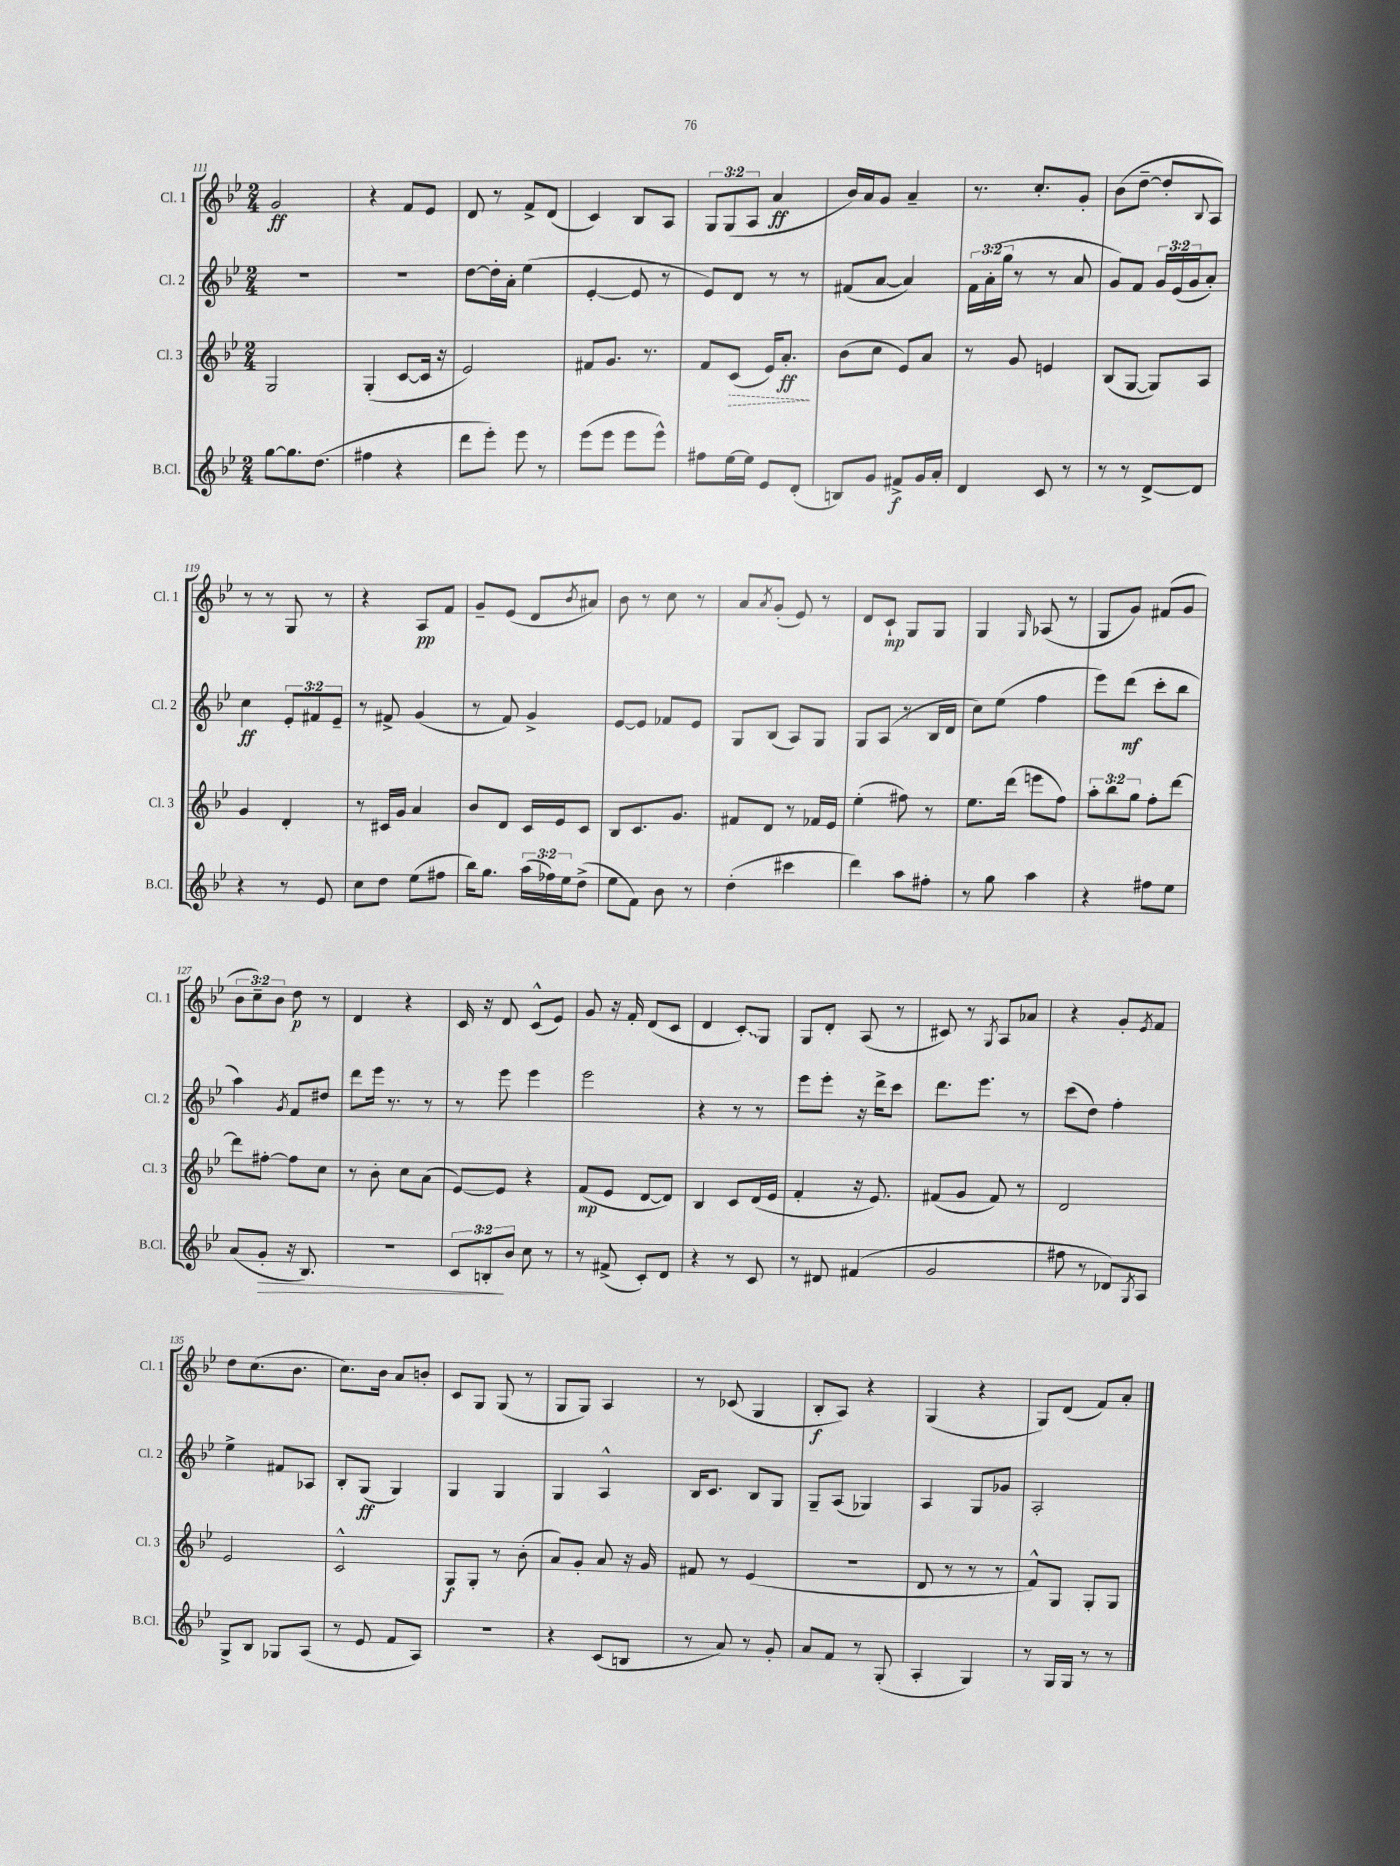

**kern	**kern	**kern	**kern
*staff4	*staff3	*staff2	*staff1
*clefG2	*clefG2	*clefG2	*clefG2
*k[b-e-]	*k[b-e-]	*k[b-e-]	*k[b-e-]
*M2/4	*M2/4	*M2/4	*M2/4
[8gg\L	2G/	2r	2g/
8.gg\]	.	.	.
(8.dd\J	.	.	.
=	=	=	=
4ff#\	(4G'/	2r	4r
4r	[8c/L	.	8f/L
.	16c/]Jk	.	8e-/J
.	16r	.	.
=	=	=	=
8ddd\L	2e-/)	[8dd\L	8d/
8eee-'\J)	.	16dd'\]L	8r
.	.	16a'\JJ	.
8eee-\	.	(4ee-\	8f^/L
8r	.	.	(8d/J
=	=	=	=
(8eee-\L	8f#/L	[4e-'/	4c/)
8eee-\J	8.g/J	.	.
8eee-\L	.	8e-/]	8B-/L
.	8.r	.	.
8eee-^^\J)	.	8r	8A/J
=	=	=	=
8ff#\L	8f/L	8e-/L)	12G/L
.	.	.	(12G/
[16ee-\L	(8c/J	8d/J	.
.	.	.	12A/J
16ee-\]JJ	.	.	.
8e-/L	16e-/LK)	8r	4a/
.	8.a'/J	.	.
(8d'/J	.	8r	.
=	=	=	=
8B/L)	(8b-\L	(8f#/L	16b-/LL)
.	.	.	16a/J
8g/J	8cc\J	[8a/J	8g/J
8f#^/L	8e-/L)	4a/])	4a~/
16g/L	8a/J	.	.
16a'/JJ	.	.	.
=	=	=	=
4d/	8r	24f\LL	8.r
.	.	(24a'\	.
.	.	24gg\JJ	.
.	8g/	8r	.
.	.	.	8.cc'/L
8c/	4e/	8r	.
8r	.	8a/	8g'/J
=	=	=	=
8r	(8B-/L	8g/L)	(8b-\L
8r	[8G/J	8f/J	[8dd~\J
[8d^/L	8G/]L)	24g/LL	8dd'/]L
.	.	(24e-/	.
.	.	24g/J	.
.	.	.	8qqB-/
8d/]J	8A/J	8a'/J)	8A/J)
=	=	=	=
4r	4g/	4cc\	8r
.	.	.	8r
8r	4d'/	12e-'/L	8G/
.	.	12f#/	.
8e-/	.	.	8r
.	.	12e-~/J	.
=	=	=	=
8cc\L	8r	8r	4r
8dd\J	16c#/LL	8f#^/	.
.	16g/JJ	.	.
(8ee-\L	4a/	(4g/	8A/L
8ff#\J	.	.	8f/J
=	=	=	=
16bb-\LK)	8b-/L	8r	8g~/L
8.gg\J	.	.	.
.	8d/J	8f/)	(8e-/J
(24aa\LL	16c/LL	4g^/	8d/L
24ff-\)	.	.	.
.	16e-/J	.	.
24ee-\J	.	.	.
.	.	.	8qb-/
(8dd^\J	8c/J	.	8a#/J)
=	=	=	=
8ee-\L	8B-/L	[8e-/L	8b-\
8f\J)	8.c/	8e-/]J	8r
8b-\	.	8f-/L	8cc\
.	8.g/J	.	.
8r	.	8e-/J	8r
=	=	=	=
(4dd'\	8f#/L	8G/L	8a/L
.	.	.	8qa/
.	8d/J	(8B-/J	(8g'/J
4ccc#\	8r	8A/L)	8e-/)
.	16f-/LL	8G/J	8r
.	16e-/JJ	.	.
=	=	=	=
4ddd\)	(4ee-'\	8G/L	8d/L
.	.	(8A/J	8c`/J
8aa\L	8ff#\)	8r	8G/L
8ff#'\J	8r	16B-/LL	8G/J
.	.	16d/JJ	.
=	=	=	=
8r	8.ee-\L	8cc\L)	4G/
8gg\	.	(8ee-\J	.
.	(16ddd\Jk	.	.
.	.	.	16qqG/
4aa\	8eee\L	4ff\	(8A-/
.	8ff\J)	.	8r
=	=	=	=
4r	12aa'\L	8eee-\L)	8G/L
.	12bb-\	.	.
.	.	(8ddd\J	8g/J)
.	12gg\J	.	.
8ff#\L	8ff'\L	8ccc'\L	(8f#/L
8ee-\J	[8ddd\J	8bb-\J	8g/J
=	=	=	=
(8a/L	8ddd\]L	4aa\)	12b-\L
.	.	.	12cc~\)
8g'/J	[8ff#'\J	.	.
.	.	.	12b-\J
.	.	8qg/	.
16r	8ff#\]L	8f/L	8dd\
8.B-/)	.	.	.
.	8cc\J	8dd#/J	8r
=	=	=	=
2r	8r	8ddd\L	4d/
.	8b-'\	16eee-\Jk	.
.	.	8.r	.
.	8cc\L	.	4r
.	(8a\J	8r	.
=	=	=	=
12c/L	[8e-/L)	8r	16c/
.	.	.	16r
12B'/	.	.	.
.	8e-/]J	8eee-\	8d/
12b-/J	.	.	.
8cc\	4r	4eee-\	(8c^^/L
8r	.	.	8e-/J)
=	=	=	=
8r	(8f/L	2eee-\	8g/
(8f#^/	8e-/J	.	16r
.	.	.	16f'/
8c'/L)	[8d/L	.	(8d/L
8d/J	8d/]J)	.	8c/J
=	=	=	=
4r	4B-/	4r	4d/
8r	8c/L	8r	8c'/L)
8c/	(16d/L	8r	8G/J
.	16e-/JJ	.	.
=	=	=	=
8r	4f'/	8eee-\L	8G/L
8d#/	.	8eee-'\J	8d'/J
(4f#/	16r	16r	(8A/
.	8.e-/)	16ddd^\LK	.
.	.	8ccc\J	8r
=	=	=	=
2g/	(8f#/L	8.ddd\L	8c#/)
.	8g/J	.	8r
.	.	8.eee-\J	.
.	.	.	8qG/
.	8f#/)	.	8A/L
.	8r	8r	8a-/J
=	=	=	=
8ff#\	2d/	(8ccc\L	4r
8r	.	8dd\J)	.
8d-/L)	.	4ff'\	8g'/L
8qG/	.	.	8qe-/
8A/J	.	.	8f/J
=	=	=	=
8G^/L	2e-/	4ee-^\	8dd\L
8B-/J	.	.	(8.cc\
8G-/L	.	8f#/L	.
.	.	.	8.b-\J
(8A/J	.	8A-/J	.
=	=	=	=
8r	2c^^/	8B-'/L	8.cc\L)
8e-/	.	(8G/J	.
.	.	.	16b-\Jk
8f/L	.	4G/)	8a/L
8A/J)	.	.	8b'/J
=	=	=	=
2r	8G/L	4G/	8c/L
.	8G'/J	.	8G/J
.	8r	4G/	(8G/
.	(8b-'\	.	8r
=	=	=	=
4r	8a/L)	4G/	8G/L
.	8g'/J	.	8G/J)
(8c/L	8a/	4A^^/	4A/
8B/J	16r	.	.
.	16g/	.	.
=	=	=	=
8r	8f#/	16B-/LK	8r
.	.	8.c/J	.
8a/)	8r	.	(8c-/
8r	(4e-/	8B-/L	4G/
8g'/	.	8G/J	.
=	=	=	=
8a/L	2r	8G~/L	8B-'/L
8f/J	.	(8A/J	8A/J)
8r	.	4G-/)	4r
(8G'/	.	.	.
=	=	=	=
4A'/	8d/	4A/	(4G/
.	8r	.	.
4G/)	8r	8G/L	4r
.	8r	8g-/J	.
=	=	=	=
8r	8f^^/L)	2A'/	8G/L)
16G/LL	8G/J	.	(8d/J
16G/JJ	.	.	.
8r	8G'/L	.	8f/L)
8r	8G/J	.	8a'/J
==	==	==	==
*-	*-	*-	*-
